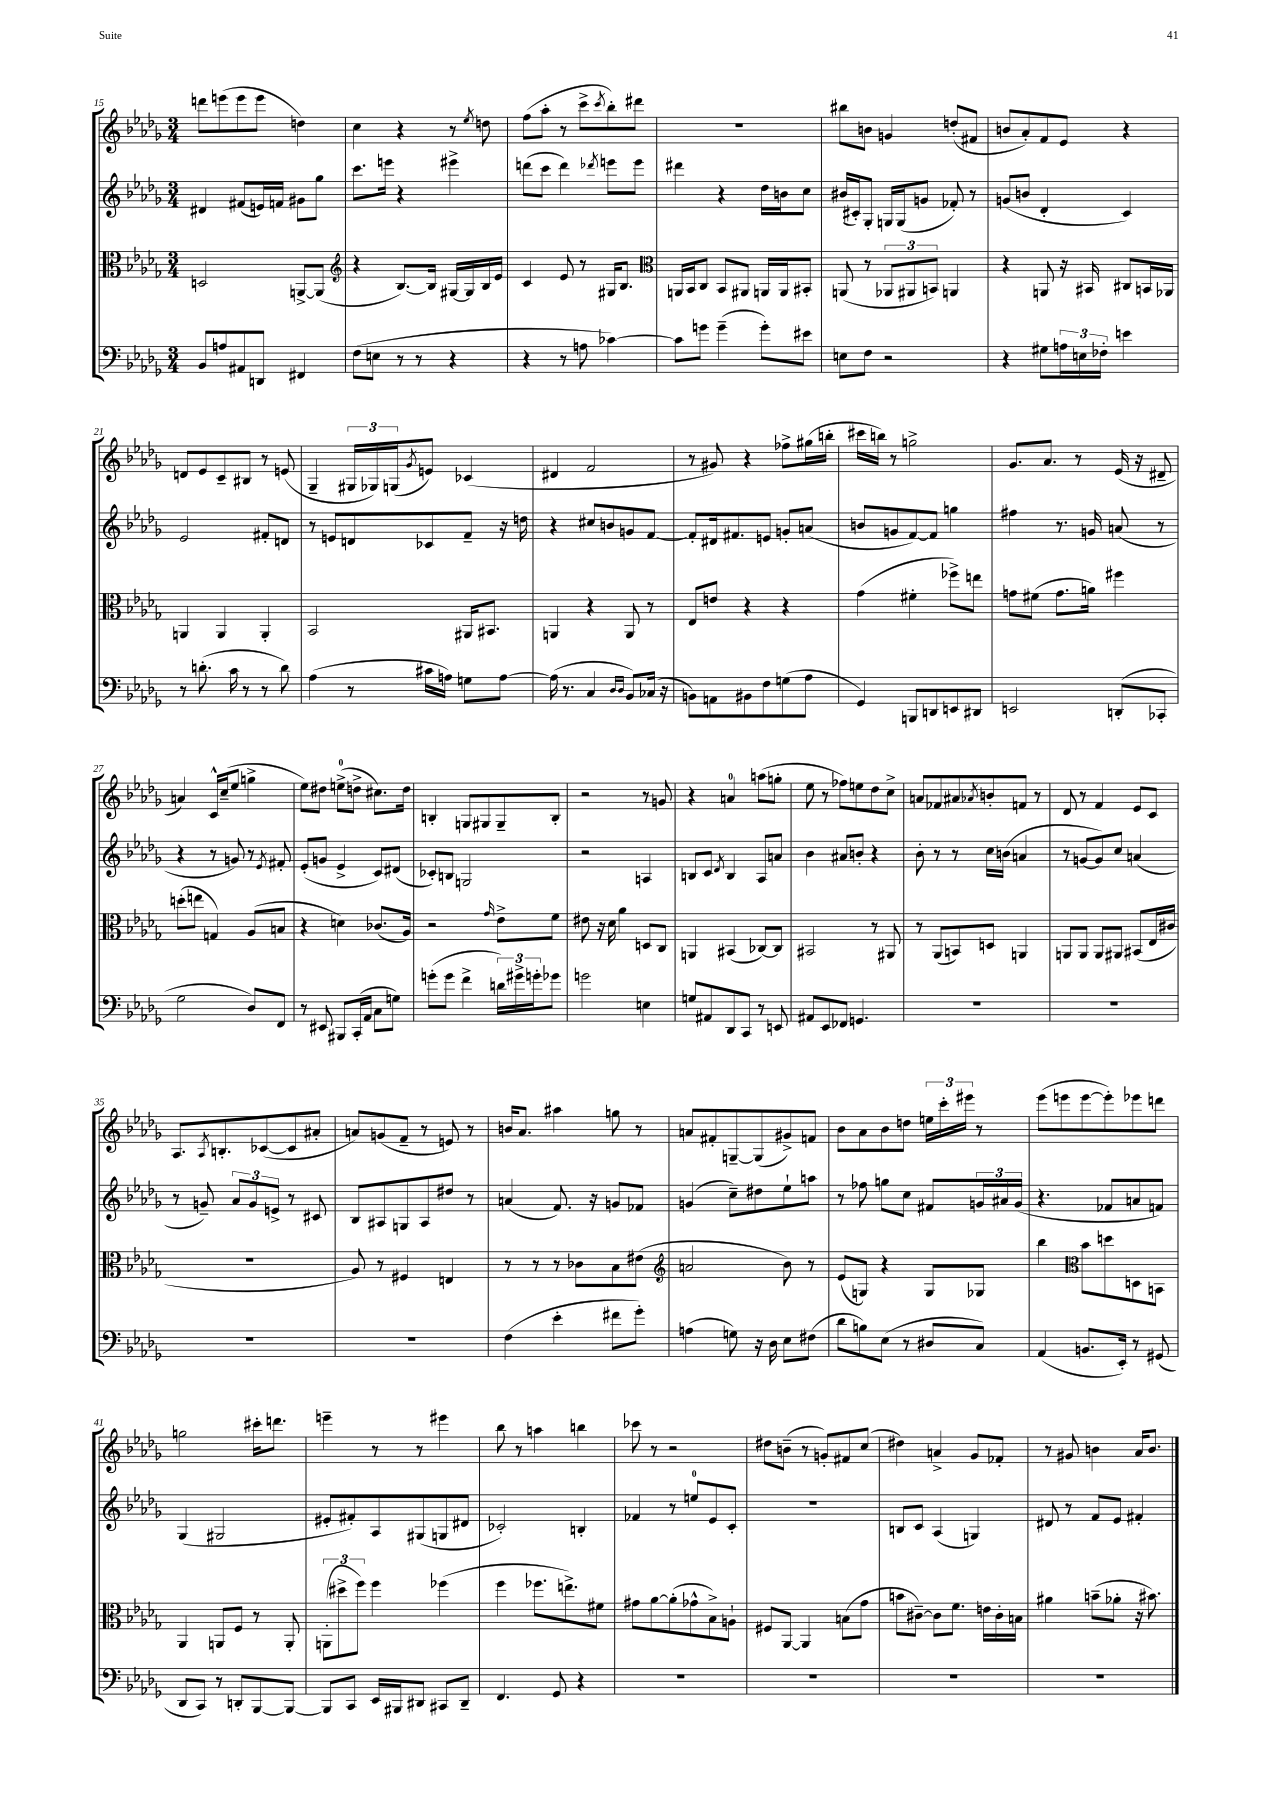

**kern	**kern	**kern	**kern
*part4	*part3	*part2	*part1
*staff4	*staff3	*staff2	*staff1
*clefF4	*clefC3	*clefG2	*clefG2
*k[b-e-a-d-g-]	*k[b-e-a-d-g-]	*k[b-e-a-d-g-]	*k[b-e-a-d-g-]
*M3/4	*M3/4	*M3/4	*M3/4
=15	=15	=15	=15
8BB-/L	2Dn/	4d#X/	8dddn\L
8An/	.	.	(8eeen\
8AA#X/	.	(8f#X/L	8eee\
8DDn/J	.	16en/L)	8eee\J
.	.	16fn/JJ	.
4FF#X/	[8AAn^/L	8g#X\L	4ddn\)
.	(8AA/J]	8gg-\J	.
=16	=16	=16	=16
*	*clefG2	*	*
(8F\L	4r	8.ccc\L	4cc\
8En\J	.	.	.
.	.	16eeen\Jk	.
8r	[8.B-/L)	4r	4r
8r	.	.	.
.	16B-/Jk]	.	.
4r	[16G#X/LL	4eee#X^\	8r
.	16G#/]	.	.
.	.	.	8qee-/
.	16B-/	.	8ddn\
.	16e-/JJ	.	.
=17	=17	=17	=17
4r	4c/	(8dddn\L	(8ff\L
.	.	8ccc\J	8aa-'\J
8r	8e-/	4ddd\)	8r
8An\	8r	.	8ccc^\L
.	.	8qddd-X/	8qccc/
[4c-X\)	16G#X/KL	8eeen\L	8bb-'\)
.	8.B-/J	.	.
.	.	8eee\J	8ddd#X\J
=18	=18	=18	=18
*	*clefC3	*	*
8c-\L]	16AAn/LL	4ddd#X\	2.r
.	16BB-/J	.	.
8gn\J	8C/J	.	.
(4g~\	8BB-/L	4r	.
.	8AA#X/J	.	.
8g'\L)	16AAn/LL	16dd-\LL	.
.	16AA/J	16bn\J	.
8e#X\J	8BB#X'/J	8cc\J	.
=19	=19	=19	=19
8En\L	(8AAn/	(16b#X/LL	8bb#X\L
.	.	16c#X'/J)	.
8F\J	8r	8G-'/J	8bn\J
2r	12AA-X/L	16Gn/LL	4gn/
.	.	(16G/J	.
.	12AA#X/	.	.
.	.	8gn/J	.
.	12BBn/J)	.	.
.	4AAn/	8f-X'/)	(8ddn'/L
.	.	8r	8f#X/J
=20	=20	=20	=20
4r	4r	(8gn/L	8bn/L
.	.	8bn/J	8a-'/)
8G#X\L	8AAn/	4d-'/	8f/
24An\L	16r	.	8e-/J
24En\	.	.	.
.	16BB#X/	.	.
24F-X'\JJ	.	.	.
4en\	8C#X/L	4c/)	4r
.	16BBn/L	.	.
.	16AA-X/JJ	.	.
!!LO:LB:g=z
=21	=21	=21	=21
8r	4AAn/	2e-/	8dn/L
(8.dn'\	.	.	8e-/
.	4AA/	.	8c~/
16c\	.	.	.
8r	.	.	8B#X/J
8r	4AA'/	8f#X'/L	8r
8d\)	.	8dn/J	(8en/
=22	=22	=22	=22
(4A-\	2BB-/	8r	4G-~/
.	.	8en/L	.
8r	.	8dn/	24G#X/LL
.	.	.	24G-X/)
.	.	.	(24Gn/J
.	.	.	8qg-/
16c#X\LL	.	8c-X/	8en/J)
16An\JJ)	.	.	.
8Gn\L	16AA#X/KL	8f~/J	(4c-X/
.	8.BB#X/J	.	.
[8A\J	.	16r	.
.	.	16ddn\	.
=23	=23	=23	=23
(16A\]	4AAn/	4r	4d#X/
8.r	.	.	.
4C/	4r	8cc#X/L	2f/
.	.	8bn/	.
16qqD-/LL	.	.	.
16qqD-/JJ	.	.	.
8BB-/L)	8AA/	8gn/	.
(16C-X/Jk	8r	[8f/J	.
16r	.	.	.
=24	=24	=24	=24
8BBn\L)	8E-/L	8f'/L]	8r
8AAn\	8en/J	16d#X/k	8g#X/)
.	.	8.f#X/	.
8BB#X\	4r	.	4r
8F\	.	8en/J	.
(8Gn\	4r	8gn'/L	8ff-X^\L
8A-\J	.	(8an/J	(16gg#X\L
.	.	.	16bbn'\JJ
=25	=25	=25	=25
4GG-/)	(4g-\	8bn/L	16ccc#X\LL
.	.	.	16bbn\JJ)
.	.	8gn/	8r
8BBBn/L	4f#X'\	[8f/)	2ggn^\
8DDn/	.	8f/J]	.
8EEn/	8ff-X^\L)	4ggn\	.
8DD#X/J	8een\J	.	.
=26	=26	=26	=26
2EEn/	8gn\L	4ff#X\	8.g-/L
.	(8f#X\J	.	.
.	.	.	8.a-/J
.	8.g\L	8.r	.
.	.	.	8r
.	16an\Jk)	16gn/	.
(8DDn'/L	4ff#X\	(8an/	(16e-/
.	.	.	16r
8CC-X'/J	.	8r	8d#X~/
!!LO:LB:g=z
=27	=27	=27	=27
2G-\	(8ddn'\L	4r	4an/)
.	8een\J	.	.
.	4Gn/)	8r	16c^^/LL
.	.	.	(16cc~/J
.	.	8gn/)	8ee-/J
8D-/L)	(8A-/L	8r	4ggn^\
.	.	8qe-/	.
8FF/J	8Bn/J	8f#X'/	.
=28	=28	=28	=28
8r	4r	(8e-'/L	8ee-\L)
8EE#X/	.	8gn/J	8dd#X\J
8BBB#X/L	4dn\)	4e-^/	(8een^\L
(16CC'/L	.	.	8ddn^\J
16AA-/JJ	.	.	.
8C\L	(8.c-X/L	8c/L)	8.cc#X\L)
8Gn\J)	.	(8d#X/J	.
.	16A-/Jk)	.	16dd\Jk
=29	=29	=29	=29
(8gn'\L	2r	8c-X'/L)	4Bn'/
8g\J	.	8Bn/J	.
4f^\	.	2Gn/	8Gn/L
.	.	.	8G#X/
.	16qqg-/	.	.
24dn\LL)	8e-^\L	.	8G#~/
24g#X^\	.	.	.
24gn'\J	.	.	.
8g-X\J	8f\J	.	8B'/J
=30	=30	=30	=30
2gn\	8e#X\	2r	2r
.	16r	.	.
.	16d-\	.	.
.	4a-\	.	.
4En\	8Dn/L	4An/	8r
.	8C/J	.	8gn/
=31	=31	=31	=31
8Gn/L	4AAn/	8Bn/L	4r
8AA#X/	.	8c/J	.
.	.	8qd-/	.
8DD-/	(4BB#X/	4B/	4an/
8CC/J	.	.	.
8r	[8C-X/L)	8A-/L	(8aan\L
8EEn/	8C-/J]	8an/J	8ggn'\J
=32	=32	=32	=32
8AA#X/L	2BB#X/	4b-\	8ee-\
8EE-/	.	.	8r
8FF-X/J	.	8a#X/L	8ff-X\L)
4.GGn/	.	8bn'/J	8een\
.	8r	4r	8dd-\
.	8AA#X/	.	8cc^\J
=33	=33	=33	=33
2.r	8r	8b-'\	8an/L
.	(8AA-/L	8r	8f-X/
.	8BBn/)	8r	8a#X/
.	.	.	8qa-X/
.	8Dn/J	16cc\LL	8bn'/
.	.	(16bn\JJ	.
.	4AAn/	4an/	8fn/J
.	.	.	8r
=34	=34	=34	=34
2.r	8AAn/L	8r	8d-/
.	8AA/J	[8gn/L	8r
.	8AA/L	8g/])	4f/
.	8AA#X/J	8cc/J	.
.	(8BB#X/L	(4an/	8e-/L
.	16E-/L	.	8c/J
.	16c#X/JJ	.	.
!!LO:LB:g=z
=35	=35	=35	=35
2.r	2.r	8r	8.A-/L
.	.	8gn~/)	.
.	.	.	8qA-/
.	.	.	8.Bn'/
.	.	12a-/L	.
.	.	12g/	.
.	.	.	([8c-X/
.	.	12en^/J	.
.	.	8r	8c-/]
.	.	8c#X/	8a#X'/J
=36	=36	=36	=36
2.r	8A-/)	8B-/L	8an/L)
.	8r	8A#X/	(8gn/
.	4F#X/	8Gn/	8f~/J
.	.	8A#/	8r
.	4En/	8dd#X/J	8en/)
.	.	8r	8r
=37	=37	=37	=37
(4F\	8r	(4an/	16bn/KL
.	.	.	8.a-/J
.	8r	.	.
4e-'\	8r	8.f/)	4aa#X\
.	8c-X\L	.	.
.	.	16r	.
8f#X\L	8B-\	8gn/L	8ggn\
8g-'\J)	(8e#X\J	8f-X/J	8r
=38	=38	=38	=38
*	*clefG2	*	*
(4An\	2an/	(4gn/	8an/L
.	.	.	8f#X'/
8Gn\)	.	8cc~\L)	[8Gn~/
16r	.	8dd#X\	(8G/]
16D-\	.	.	.
8E-\L	8b-\)	8ee-`\	8g#X^/)
(8F#X\J	8r	8aan\J	8fn/J
=39	=39	=39	=39
8d-\L	(8e-/L	8r	8b-\L
8Bn\)	8Gn/J)	8ff-X\	8a-\
(8E-\J	4r	8ggn\L	8b-\
8r	.	8cc\J	8ddn\J
8D#X/L	8G/L	8f#X/L	24een\LL
.	.	.	24ccc'\
.	.	.	24eee#X\JJ
8C/J)	8G-X/J	24gn/L	8r
.	.	24a#X/	.
.	.	(24g/JJ	.
=40	=40	=40	=40
(4AA-/	4bb-\	4.r	(8eee-\L
.	.	.	8eeen\
*	*clefC3	*	*
8.BBn/L	8b-\L	.	[8eee\
.	8ddn\	8f-X/L	8eee'\])
16EE-'/Jk)	.	.	.
8r	8Dn\	8an/	8eee-X\
(8GG#X/	8BBn\J	8fn/J)	8dddn\J
!!LO:LB:g=z
=41	=41	=41	=41
8DD-/L	4AA-/	(4G-/	2ggn\
8CC/J)	.	.	.
8r	8AAn/L	2G#X/	.
8DDn'/L	8F/J	.	.
[8BBB-/	8r	.	16ccc#X'\KL
.	.	.	8.dddn\J
8BBB-/J_	8AA'/	.	.
=42	=42	=42	=42
8BBB-/L]	(12AAn'\L	8e#X'/L	4eeen~\
.	12dd#X^\	.	.
8CC/J	.	8f#X'/)	.
.	12ff\J)	.	.
16EE-/LL	4ff\	8A-/	8r
16BBB#X/J	.	.	.
8DD#X/J	.	(8G#X/	8r
8CC#X/L	(4ff-X\	8Gn/	4eee#X\
8DD#~/J	.	8d#X/J	.
=43	=43	=43	=43
4.FF/	4ff\	2c-X'/)	8bb-\
.	.	.	8r
.	8.ff-X\L	.	4aan\
8GG-/	.	.	.
.	8.een^\)	.	.
4r	.	4Bn'/	4bbn\
.	8f#X\J	.	.
=44	=44	=44	=44
2.r	8g#X\L	4f-X/	8ccc-X\
.	[8a-\	.	8r
.	(8a-'\]	8r	2r
.	8g-X^^\	8een/L	.
.	8B-^\)	8e-/	.
.	8An`\J	8c'/J	.
=45	=45	=45	=45
2.r	8F#X/L	2.r	8dd#X\L
.	[8AA-/J	.	(8bn~\J
.	4AA-/]	.	8r
.	.	.	8gn'/L)
.	(8Bn\L	.	8f#X/
.	8g-\J	.	(8cc/J
=46	=46	=46	=46
2.r	8bn\L	8Bn/L	4dd#X\)
.	[8c#X~\J)	8c/J	.
.	8c#\L]	(4A-/	4an^/
.	8.f\J	.	.
.	.	4Gn/)	8g-/L
.	16en\LL	.	.
.	16c#'\	.	8f-X'/J
.	16Bn\JJ	.	.
=47	=47	=47	=47
2.r	4a#X\	8d#X/	8r
.	.	8r	8g#X/
.	(8bn~\L	8f/L	4bn\
.	8a-X'\J	8e-/J	.
.	16r	4f#X'/	16a-/KL
.	8.b#X\)	.	8.b/J
==	==	==	==
*-	*-	*-	*-
